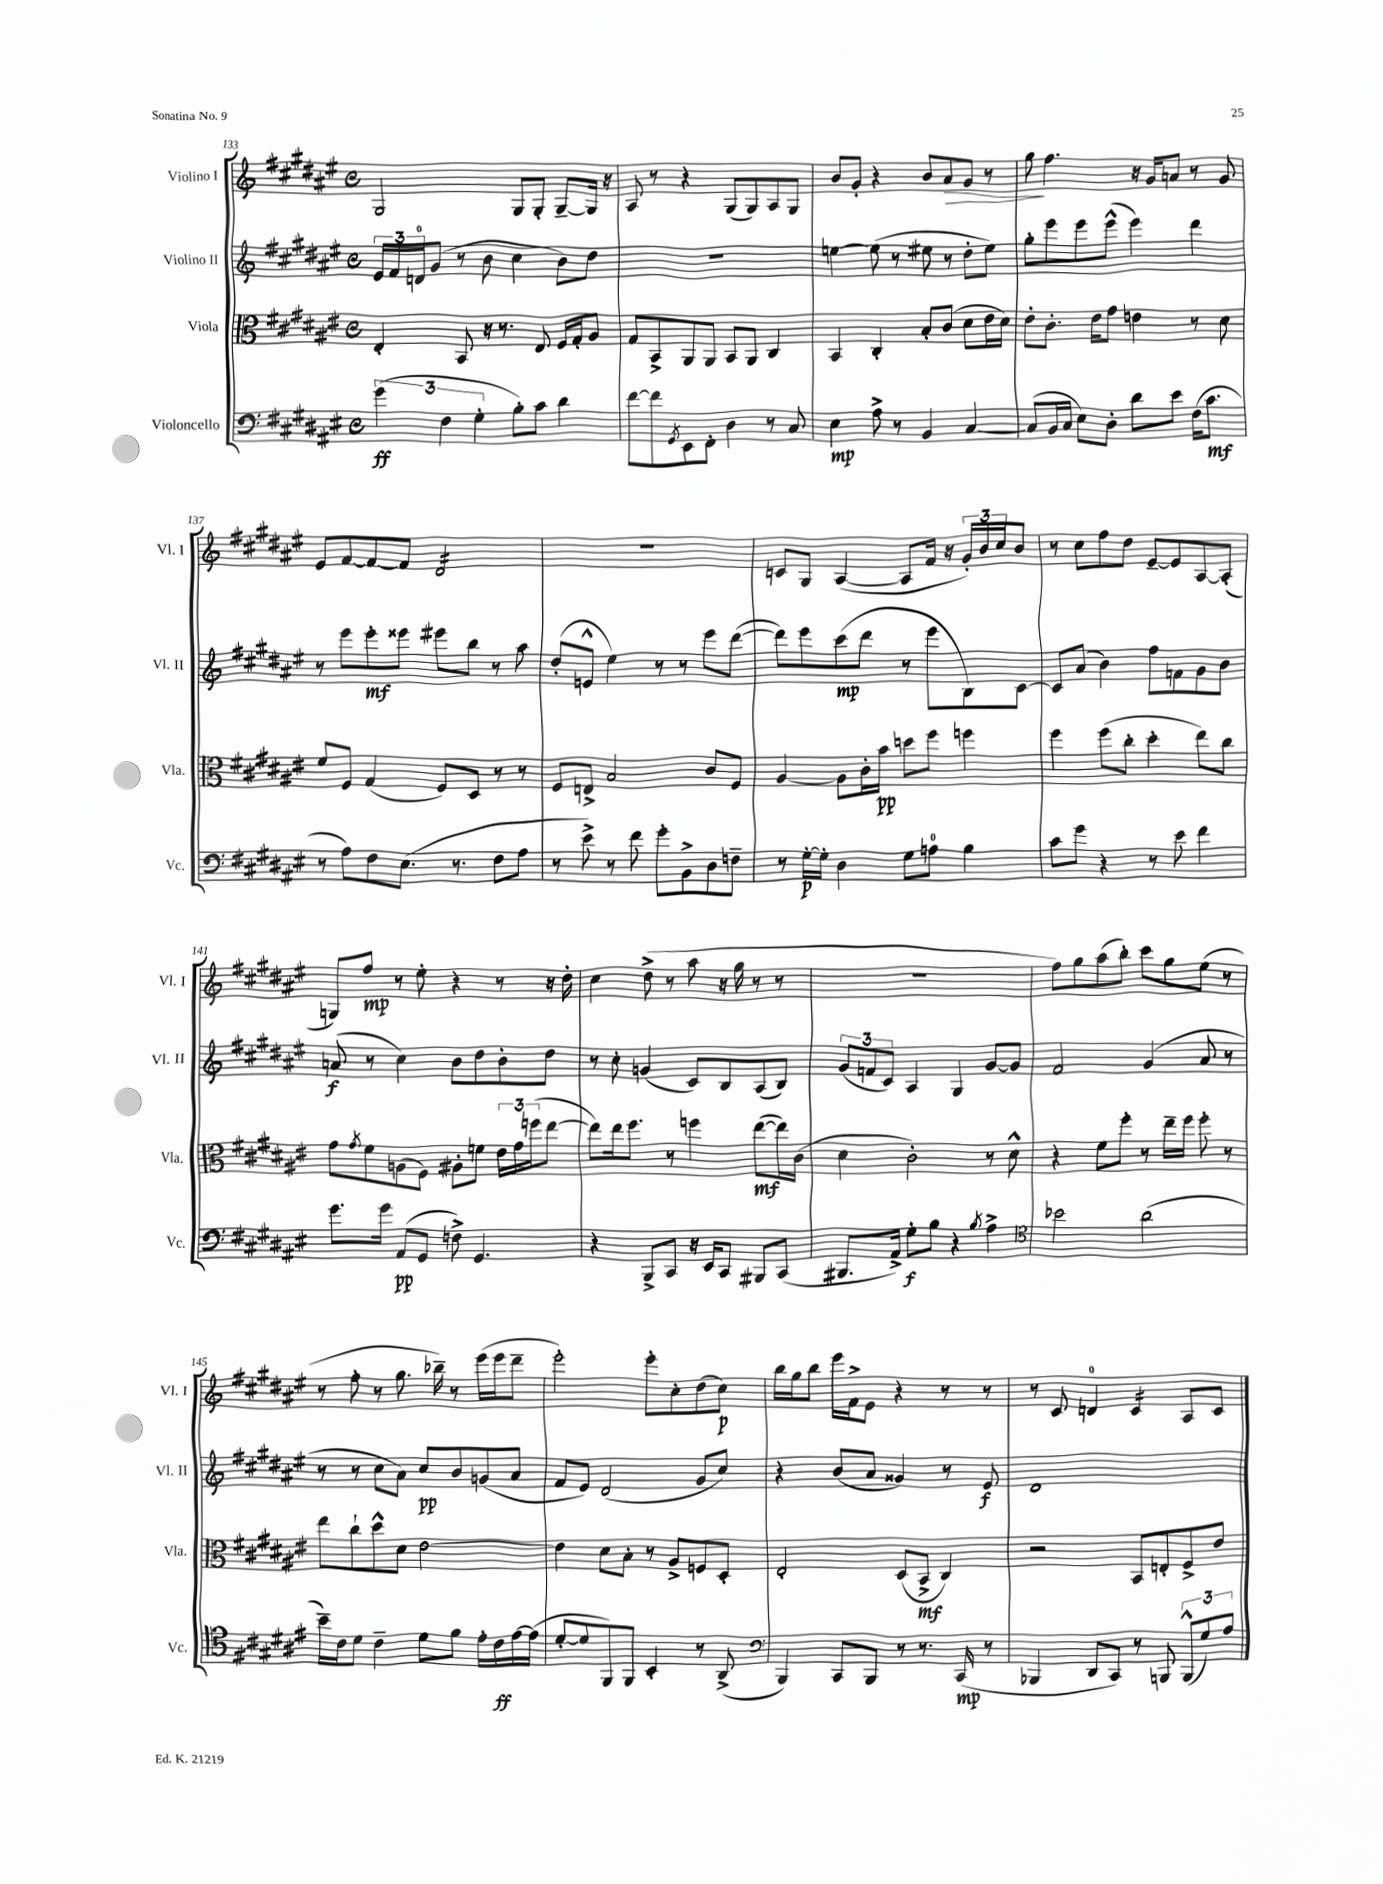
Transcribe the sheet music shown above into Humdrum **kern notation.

**kern	**dynam	**kern	**dynam	**kern	**dynam	**kern	**dynam
*part4	*part4	*part3	*part3	*part2	*part2	*part1	*part1
*staff4	*staff4	*staff3	*staff3	*staff2	*staff2	*staff1	*staff1
*I"Violoncello	*	*I"Viola	*	*I"Violino II	*	*I"Violino I	*
*I'Vc.	*	*I'Vla.	*	*I'Vl. II	*	*I'Vl. I	*
*clefF4	*	*clefC3	*	*clefG2	*	*clefG2	*
*k[f#c#g#d#a#e#]	*	*k[f#c#g#d#a#e#]	*	*k[f#c#g#d#a#e#]	*	*k[f#c#g#d#a#e#]	*
*M4/4	*	*M4/4	*	*M4/4	*	*M4/4	*
*met(c)	*	*met(c)	*	*met(c)	*	*met(c)	*
=133	=133	=133	=133	=133	=133	=133	=133
(6g#\	ff	4E#'/	.	24e#/LL	.	2G#/	.
.	.	.	.	24f#/	.	.	.
.	.	.	.	24dn/J	.	.	.
.	.	.	.	(8g#/J	.	.	.
6F#\	.	.	.	.	.	.	.
.	.	8BB/	.	8r	.	.	.
6G#'\	.	.	.	.	.	.	.
.	.	16r	.	8b\	.	.	.
.	.	8.r	.	.	.	.	.
8B'\L)	.	.	.	4cc#\	.	8G#/L	.
8c#\J	.	8E#/	.	.	.	8G#'/J	.
4d#\	.	16F#/LL	.	8b\L)	.	[8G#~/L	.
.	.	16G#'/J	.	.	.	.	.
.	.	8A#/J	.	8dd#\J	.	16G#/Jk]	.
.	.	.	.	.	.	16r	.
=134	=134	=134	=134	=134	=134	=134	=134
[8f#\L	.	8G#/L	.	1r	.	8A#/	.
8f#\]	.	8BB^/	.	.	.	8r	.
8qGG#/	.	.	.	.	.	.	.
8EE#\	.	8AA#/	.	.	.	4r	.
8FF#'\J	.	8AA#/J	.	.	.	.	.
4D#\	.	8BB/L	.	.	.	(8G#/L	.
.	.	8AA#/J	.	.	.	8G#/)	.
8r	.	4C#/	.	.	.	8A#/	.
8C#/	.	.	.	.	.	8G#/J	.
=135	=135	=135	=135	=135	=135	=135	=135
4E#\	mp	4BB/	.	[4een\	.	8b/L	.
.	.	.	.	.	.	8g#'/J	.
8A#^\	.	4C#'/	.	(8ee\]	.	4r	.
8r	.	.	.	8r	.	.	.
4BB/	.	8B'/L	.	8ee#X\	.	8b/L	.
!	!	!	!	!	!	!	!LO:HP:b
.	.	(8c#/J	.	8r	.	8a#/	>
[4C#/	.	8d#\L	.	8dd#'\L	.	8g#/J	.
.	.	16e#\L	.	8ee#\J)	.	8r	.
.	.	16d#\JJ)	.	.	.	.	.
=136	=136	=136	=136	=136	=136	=136	=136
(8C#/L]	.	8e#'\L	.	8gg#'\L	.	8gg#\	.
16BB/L	.	8.c#'\J	.	8eee#\	.	4.ff#\	]
16C#/JJ	.	.	.	.	.	.	.
8E#\L)	.	.	.	8eee#\	.	.	.
.	.	16e#\KL	.	.	.	.	.
8D#'\J	.	8g#\J	.	(8eee#^^\J	.	.	.
8d#\L	.	4en\	.	4eee#\)	.	16r	.
.	.	.	.	.	.	16g#/KL	.
8e#\J	.	.	.	.	.	8an/J	.
(16F#\KL	.	8r	.	4ddd#\	.	8r	.
8.c#\J	mf	.	.	.	.	.	.
.	.	8d#\	.	.	.	8g#/	.
!!LO:LB:g=z
=137	=137	=137	=137	=137	=137	=137	=137
8r	.	8f#/L	.	8r	.	8e#/L	.
8A#\L)	.	8F#/J	.	8eee#\L	.	[8f#/	.
8F#\	.	(4G#/	.	8eee#'\	mf	8f#/_	.
(8.E#\J	.	.	.	8eee##X\J	.	8f#/J]	.
*	*	*	*	*	*	*tremolo	*
.	.	8F#/L)	.	8eee#X\L	.	16d#/LL	.
8.r	.	.	.	.	.	16d#/	.
.	.	8D#/J	.	8bb\J	.	16d#/	.
.	.	.	.	.	.	16d#/	.
8F#\L	.	8r	.	8r	.	16d#/	.
.	.	.	.	.	.	16d#/	.
8A#\J	.	8r	.	8aa#\	.	16d#/	.
.	.	.	.	.	.	16d#/JJ	.
*	*	*	*	*	*	*Xtremolo	*
=138	=138	=138	=138	=138	=138	=138	=138
8r	.	8F#/L	.	(8dd#'/L	.	1r	.
8e#^\)	.	8En^/J	.	8en^^/J	.	.	.
8r	.	2B/	.	4ee#\)	.	.	.
8f#\	.	.	.	.	.	.	.
8g#'\L	.	.	.	8r	.	.	.
8BB^\	.	.	.	8r	.	.	.
8D#\	.	8c#/L	.	8eee#\L	.	.	.
8Fn~\J	.	8F#/J	.	([8ddd#\J	.	.	.
=139	=139	=139	=139	=139	=139	=139	=139
8r	.	[4A#/	.	8ddd#\L])	.	8cn/L	.
[16G#'\LL	p	.	.	8eee#\	.	8G#/J	.
16G#'\JJ]	.	.	.	.	.	.	.
4D#\	.	8A#\L]	.	(8ccc#\	mp	([4A#/	.
.	.	16c#'\L	.	8ddd#\J	.	.	.
.	.	16b\JJ	pp	.	.	.	.
8G#\L	.	8ddn\L	.	8r	.	8A#/L]	.
8An\J	.	8ff#\J	.	8eee#\L	.	16f#/Jk	.
.	.	.	.	.	.	16r	.
4B\	.	4ffn\	.	8B\)	.	24g#'/LL)	.
.	.	.	.	.	.	24b/	.
.	.	.	.	.	.	24cc#/J	.
.	.	.	.	[8c#\J	.	8b/J	.
=140	=140	=140	=140	=140	=140	=140	=140
8c#\L	.	4ff#\	.	8c#/L]	.	8r	.
8g#\J	.	.	.	(8a#/J	.	8cc#\L	.
4r	.	(8ff#\L	.	4b\)	.	8ff#\	.
.	.	8cc#'\J	.	.	.	8dd#\J	.
8r	.	4dd#'\	.	8ff#\L	.	[8e#~/L	.
8e#\	.	.	.	8fn\	.	8e#/]	.
4f#\	.	8ee#\L)	.	8g#\	.	[8A#/	.
.	.	8cc#\J	.	8b\J	.	(8A#'/J]	.
!!LO:LB:g=z
=141	=141	=141	=141	=141	=141	=141	=141
8.g#\L	.	8g#\L	.	(8an/	f	8Gn/L)	.
.	.	8qg#/	.	.	.	.	.
.	.	8f#\	.	8r	.	8ff#/J	mp
16g#\Jk	.	.	.	.	.	.	.
(8AA#/L	pp	(8An\	.	4cc#\)	.	8r	.
8GG#/J	.	8F#\J)	.	.	.	8ee#'\	.
8Fn^\)	.	8A#X'\L	.	8b\L	.	4r	.
4.GG#/	.	8fn\J	.	8dd#\	.	.	.
.	.	24e#\LL	.	8b'\	.	8r	.
.	.	24g#\	.	.	.	.	.
.	.	(24ffn\J	.	.	.	.	.
.	.	[8ee#\J	.	8dd#\J	.	16r	.
.	.	.	.	.	.	16dd#'\	.
=142	=142	=142	=142	=142	=142	=142	=142
4r	.	8ee#\L])	.	8r	.	4cc#\	.
.	.	16ee#\k	.	8cc#'\	.	.	.
.	.	8.ff#\J	.	.	.	.	.
8BBB^/L	.	.	.	(4gn/	.	(8dd#^\	.
8CC#/J	.	8r	.	.	.	8r	.
16r	.	4ffn\	.	8c#/L)	.	8aa#\	.
16EE#/KL	.	.	.	.	.	.	.
8CC#/J	.	.	.	8B/	.	16r	.
.	.	.	.	.	.	16gg#\	.
8BBB#X/L	.	([8ee#\L	mf	(8A#/	.	8r	.
(8CC#/J	.	16ee#\L])	.	8B/J)	.	8r	.
.	.	(16c#\JJ	.	.	.	.	.
=143	=143	=143	=143	=143	=143	=143	=143
8.BBB#X/L	.	4d#\	.	(12g#/L	.	1r	.
.	.	.	.	12fn/	.	.	.
.	.	.	.	12c#/J)	.	.	.
16AA#^/Jk)	.	.	.	.	.	.	.
8G#'\L	f	2c#'\)	.	4A#/	.	.	.
8B\J	.	.	.	.	.	.	.
4r	.	.	.	4G#/	.	.	.
8qB/	.	.	.	.	.	.	.
4A#^\	.	8r	.	[8g#/L	.	.	.
.	.	8d#^^\	.	8g#/J]	.	.	.
=144	=144	=144	=144	=144	=144	=144	=144
*clefC4	*	*	*	*	*	*	*
2b-X\	.	4r	.	2f#/	.	8ff#\L)	.
.	.	.	.	.	.	8gg#\	.
.	.	8f#\L	.	.	.	(8aa#\	.
.	.	8ff#'\J	.	.	.	8bb'\J)	.
(2a#\	.	8r	.	(4g#/	.	8ccc#\L	.
.	.	16ee#~\LL	.	.	.	8gg#\	.
.	.	16ff#\JJ	.	.	.	.	.
.	.	8ff#'\	.	8a#/	.	(8ee#\J	.
.	.	8r	.	8r	.	8r	.
!!LO:LB:g=z
=145	=145	=145	=145	=145	=145	=145	=145
16b~\LL)	.	8ee#\L	.	8r	.	8r	.
16c#\J	.	.	.	.	.	.	.
8d#\J	.	8cc#`\	.	8r	.	8ff#'\	.
4c#~\	.	8dd#^^\	.	8cc#\L	.	8r	.
.	.	8d#\J	.	8a#\J)	.	8.gg#\	.
8d#\L	.	[2e#\	.	8cc#/L	pp	.	.
.	.	.	.	.	.	16bb-X~\)	.
8f#\J	.	.	.	8b/	.	8r	.
16e#'\LL	.	.	.	(8gn/	.	(16eee#\LL	.
16c#\	ff	.	.	.	.	16eee#\J	.
[16e#\	.	.	.	8a#/J	.	8ddd#~\J	.
(16e#\JJ]	.	.	.	.	.	.	.
=146	=146	=146	=146	=146	=146	=146	=146
[8d#'/L	.	4e#\]	.	8f#/L	.	2eee#'\)	.
8d#/]	.	.	.	8e#/J)	.	.	.
8FF#/)	.	8d#\L	.	(2d#/	.	.	.
8FF#/J	.	8B'\J	.	.	.	.	.
4BB'/	.	8r	.	.	.	8eee#'\L	.
.	.	8A#^/L	.	.	.	8cc#'\	.
8r	.	8Fn/	.	8g#/L	.	(8dd#\	.
(8AA#^/	.	8D#'/J	.	8cc#/J)	.	8cc#\J)	p
=147	=147	=147	=147	=147	=147	=147	=147
*clefF4	*	*	*	*	*	*	*
4BBB/)	.	2E#'/	.	4r	.	16bb\LL	.
.	.	.	.	.	.	16gg#\J	.
.	.	.	.	.	.	8bb\J	.
8CC#/L	.	.	.	(8b/L	.	16eee#\LL	.
.	.	.	.	.	.	16f#^\J	.
8BBB/J	.	.	.	8a#/J	.	8e#\J	.
8r	.	(8D#/L	.	4g##X/)	.	4r	.
8.r	.	8BB^/J	mf	.	.	.	.
.	.	4C#/)	.	8r	.	8r	.
(16CC#/	mp	.	.	.	.	.	.
8r	.	.	.	8e#/	f	8r	.
=148	=148	=148	=148	=148	=148	=148	=148
4BBB-X/	.	2r	.	1d#	.	8r	.
.	.	.	.	.	.	8c#/	.
8DD#/L	.	.	.	.	.	4dn/	.
8CC#/J)	.	.	.	.	.	.	.
*	*	*	*	*	*	*tremolo	*
8r	.	8BB/L	.	.	.	16c#/LL	.
.	.	.	.	.	.	16c#/	.
8BBBn/	.	8En'/	.	.	.	16c#/	.
.	.	.	.	.	.	16c#/JJ	.
*	*	*	*	*	*	*Xtremolo	*
(12BBB^^/L	.	8F#^/	.	.	.	8A#/L	.
12G#/)	.	.	.	.	.	.	.
.	.	8e#/J	.	.	.	8c#/J	.
12A#/J	.	.	.	.	.	.	.
==	==	==	==	==	==	==	==
*-	*-	*-	*-	*-	*-	*-	*-
